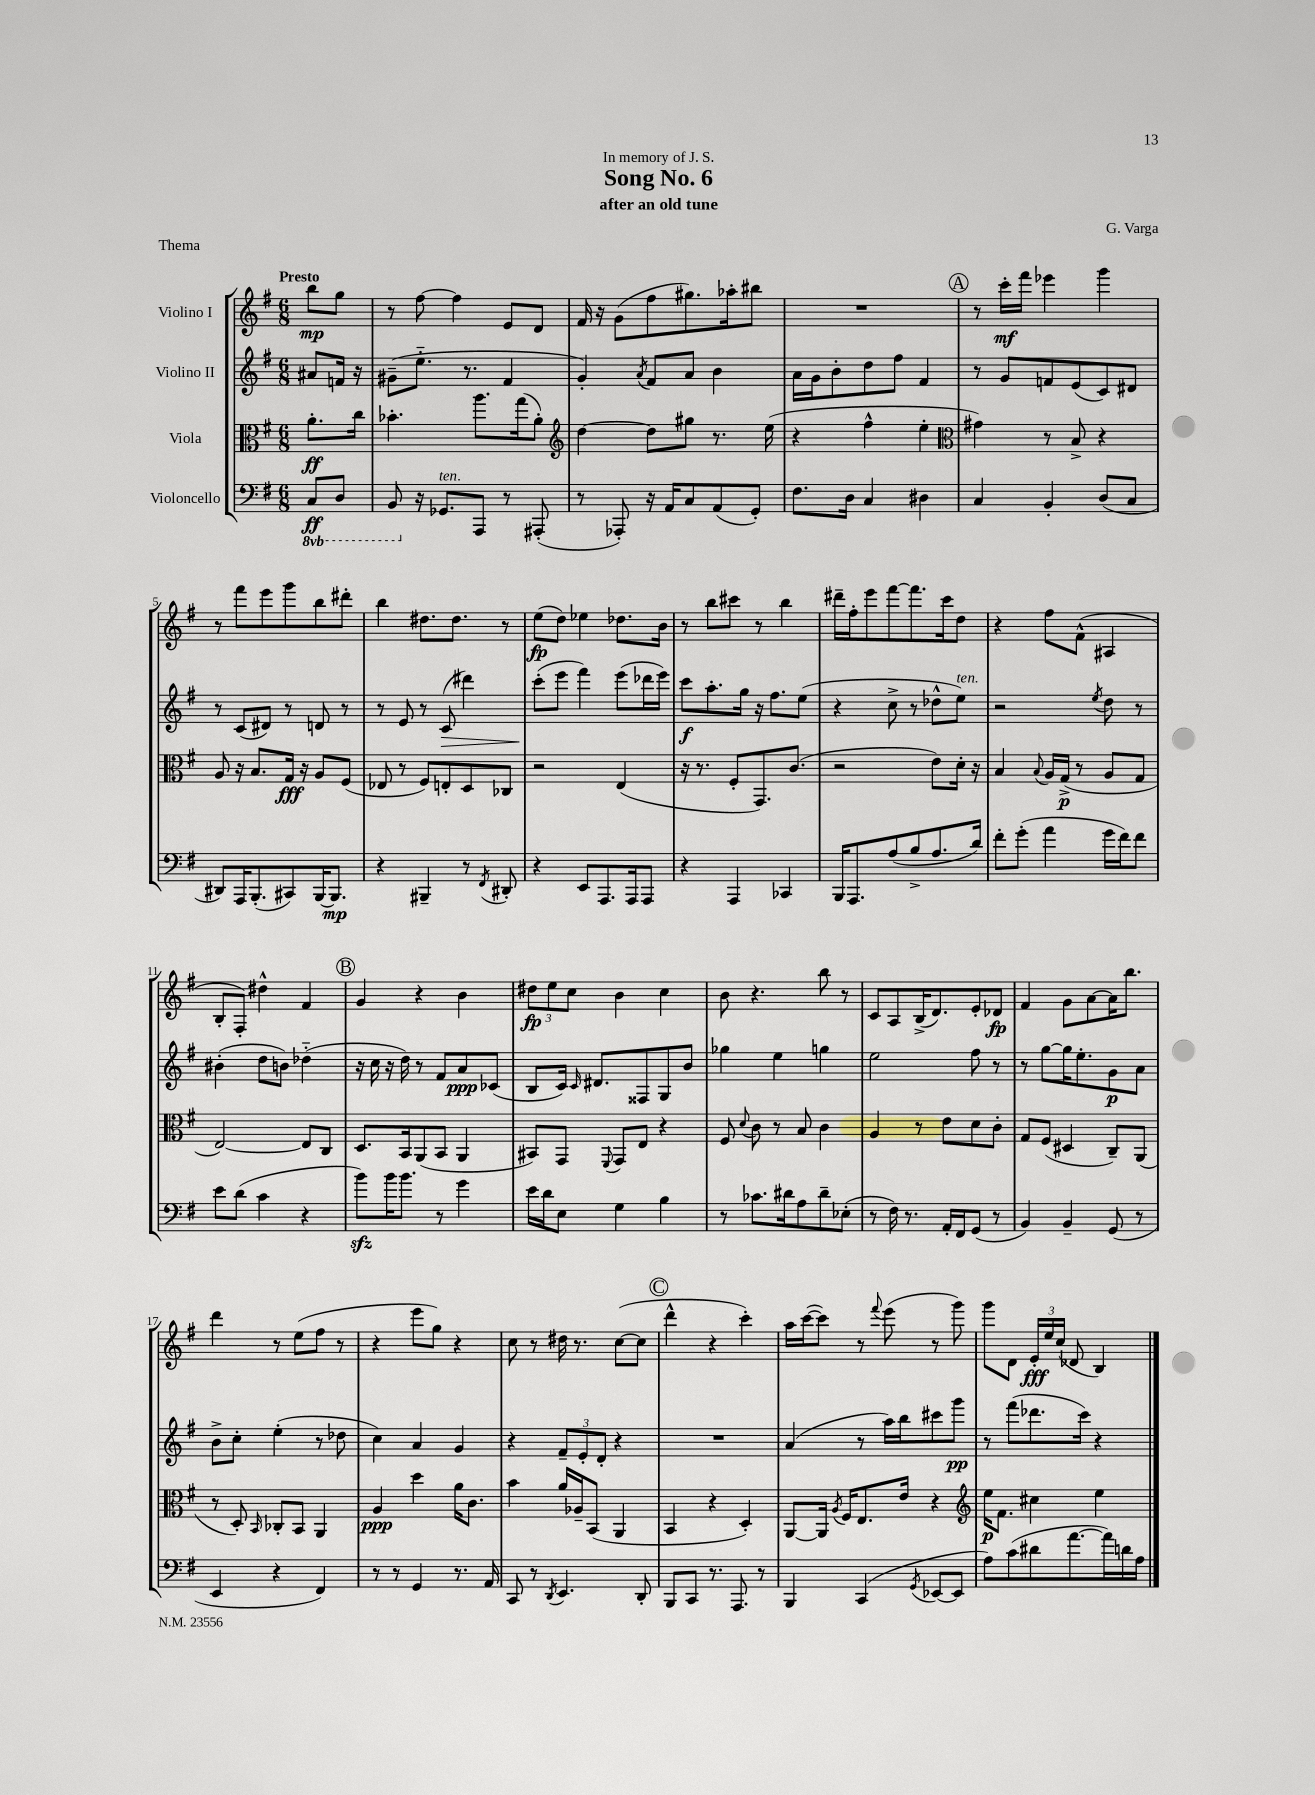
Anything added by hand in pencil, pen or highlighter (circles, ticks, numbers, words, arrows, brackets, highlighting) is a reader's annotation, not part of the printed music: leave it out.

**kern	**kern	**kern	**kern
*staff4	*staff3	*staff2	*staff1
*clefF4	*clefC3	*clefG2	*clefG2
*k[f#]	*k[f#]	*k[f#]	*k[f#]
*M6/8	*M6/8	*M6/8	*M6/8
8CC	8.a'	8a#	8bb
8DD	.	16f	8gg
.	16cc	16r	.
=	=	=	=
8BBB	4.b-'	(8g#~	8r
16r	.	8.ee'~	[8ff#
8.GG-	.	.	.
.	.	.	4ff#]
.	.	8.r	.
8AAA	8.aa	.	.
8r	.	4f#	8e
.	(16gg	.	.
(8AAA#'	8a')	.	8d
=	=	=	=
*	*clefG2	*	*
8r	[4dd	4g')	16f#
.	.	.	16r
8AAA-')	.	.	(8g
.	.	8qa	.
16r	8dd]	8f#	8ff#
16AA	.	.	.
8C	8gg#	8a	8.gg#)
(8AA	8.r	4b	.
.	.	.	16aa-'
8GG')	.	.	8bb#
.	(16ee	.	.
=	=	=	=
8.F#	4r	16a	2.r
.	.	16g	.
.	.	8b'	.
16D	.	.	.
4C	4ff#^^	8dd	.
.	.	8ff#	.
4D#	4ee'	4f#	.
=	=	=	=
*	*clefC3	*	*
4C	4g#)	8r	8r
.	.	8g	16ccc'
.	.	.	16fff#
4BB'	8r	8f	4eee-
.	8B^	(8e	.
(8D	4r	8c)	4ggg
8C	.	8d#	.
=	=	=	=
8DD#)	8A	8r	8r
16AAA	16r	(8c	8fff#
(8.BBB'	8.B	.	.
.	.	8d#)	8eee
8CC#)	16G	8r	8ggg
.	16r	.	.
[16BBB	8A	8d	8bb
8.BBB]	.	.	.
.	(8F#	8r	8ddd#'
=	=	=	=
4r	8E-	8r	4bb
.	8r	8e	.
4BBB#~	8F#)	8r	8.dd#
.	8E'	(8c	.
.	.	.	8.dd#
8r	8D	4ddd#)	.
8qFF#	.	.	.
8DD#'	8C-	.	8r
=	=	=	=
4r	2r	(8ccc'	(8ee
.	.	8eee	8dd)
8EE	.	4fff#)	4ee-
8.AAA	.	.	.
.	(4E	(8eee	8.dd-
16AAA	.	.	.
8AAA	.	16ddd-	.
.	.	16eee)	16b
=	=	=	=
4r	16r	8ccc	8r
.	8.r	.	.
.	.	8.aa'	8bb
4AAA	8F#'	.	8ccc#
.	.	16gg	.
.	8.GG)	16r	8r
.	.	8.ff#	.
4CC-	.	.	4bb
.	(8.c	.	.
.	.	(8ee	.
=	=	=	=
16BBB	2r	4r	16ddd#~
8.AAA	.	.	16ff#'
.	.	.	8eee
(8A	.	8cc^	[8fff#
8B^	.	8r	8.fff#]
8.A	8e)	8dd-^^	.
.	.	.	16ccc
.	16d'	8ee)	8dd
16d)	16r	.	.
=	=	=	=
8f#'	4B	2r	4r
(8g'	.	.	.
.	8qqB	.	.
4a	16A	.	8ff#
.	(16G^	.	.
.	8r	.	(8f#^^
.	.	8qee	.
16g	8A	8dd	4A#
16f#)	.	.	.
8f#	8G	8r	.
=	=	=	=
8e	[2E)	(4b#'	8B'
(8d	.	.	8F#')
4c	.	8dd	4dd#^^
.	.	8b)	.
4r	8E]	(4dd-'~	4f#
.	8C	.	.
=	=	=	=
8b)	8.D	16r	4g
.	.	16cc	.
16b	.	16r	.
8.b	16BB	16dd)	.
.	(8AA	8r	4r
8r	8BB	8f#	.
4g	4AA	8a	4b
.	.	(8c-	.
=	=	=	=
16e	8BB#)	8B	12dd#
16d	.	.	.
.	.	.	12ee
8E	8GG	16c)	.
.	.	.	12cc
.	.	16qqc	.
.	.	8.d#	.
.	8qqFF#	.	.
4G	8GG	.	4b
.	8E	8F##	.
4B	4r	8G	4cc
.	.	8b	.
=	=	=	=
8r	8F#	4gg-	8b
.	8qqd	.	.
8.c-	8c	.	4.r
.	8r	4ee	.
16d#	.	.	.
8A	8B	.	.
8d#~	4c	4gg	8bb
(8E-'	.	.	8r
=	=	=	=
8r	4A	2ee	8c
16F#)	.	.	8A
8.r	.	.	.
.	8r	.	(16B^
.	.	.	8.d)
16AA'	8e	.	.
16FF#	.	.	.
(8GG	8d	8ff#	8e'
8r	8c'	8r	8d-
=	=	=	=
4BB)	8G	8r	4f#
.	(8F#	[8gg	.
4BB~	4D#	16gg]	8g
.	.	8.ee'	.
.	.	.	[8a
(8GG	8C~)	8g	16a]
.	.	.	8.bb
8r	(8AA	8a	.
=	=	=	=
4EE	8r	8b^	4ddd
.	8D')	8cc'	.
.	16qqBB	.	.
4r	8C-'	(4ee'	8r
.	8BB	.	(8ee
4FF#)	4AA	8r	8ff#
.	.	8dd-	8r
=	=	=	=
8r	4A	4cc)	4r
8r	.	.	.
4GG	4dd	4a	8eee
.	.	.	8gg)
8.r	16a	4g	4r
.	8.c	.	.
16AA	.	.	.
=	=	=	=
8CC	4b	4r	8cc
8r	.	.	8r
8qDD	.	.	.
4.EE	16a	12f#~	16dd#
.	16A-~	.	8.r
.	.	12e'	.
.	(8BB	.	.
.	.	12d'	.
.	4AA	4r	([8cc
8DD'	.	.	8cc]
=	=	=	=
8BBB	4BB	2.r	4ddd^^
8CC	.	.	.
8.r	4r	.	4r
8.AAA	.	.	.
.	4D')	.	4ccc')
8r	.	.	.
=	=	=	=
4BBB	[8AA	(4a	16aa
.	.	.	([16ccc
.	16AA]	.	8ccc])
.	8qA	.	.
.	16F#	.	.
(4CC	8.E	8r	8r
.	.	.	8qqfff#
.	.	16aa)	(8eee
.	16e	16bb	.
8qGG	.	.	.
[8EE-	4r	8ccc#	8r
8EE-]	.	8ggg	8ggg)
=	=	=	=
*	*clefG2	*	*
8A)	16ee	8r	8ggg
.	8.f#	.	.
(8c	.	(8fff#	8d
8d#	4cc#	8.ddd-	24e'
.	.	.	24ee
.	.	.	(24cc
[8.a	.	.	8d-
.	.	16ccc)	.
.	4ee	4r	4B)
16a])	.	.	.
16d	.	.	.
16A	.	.	.
==	==	==	==
*-	*-	*-	*-
